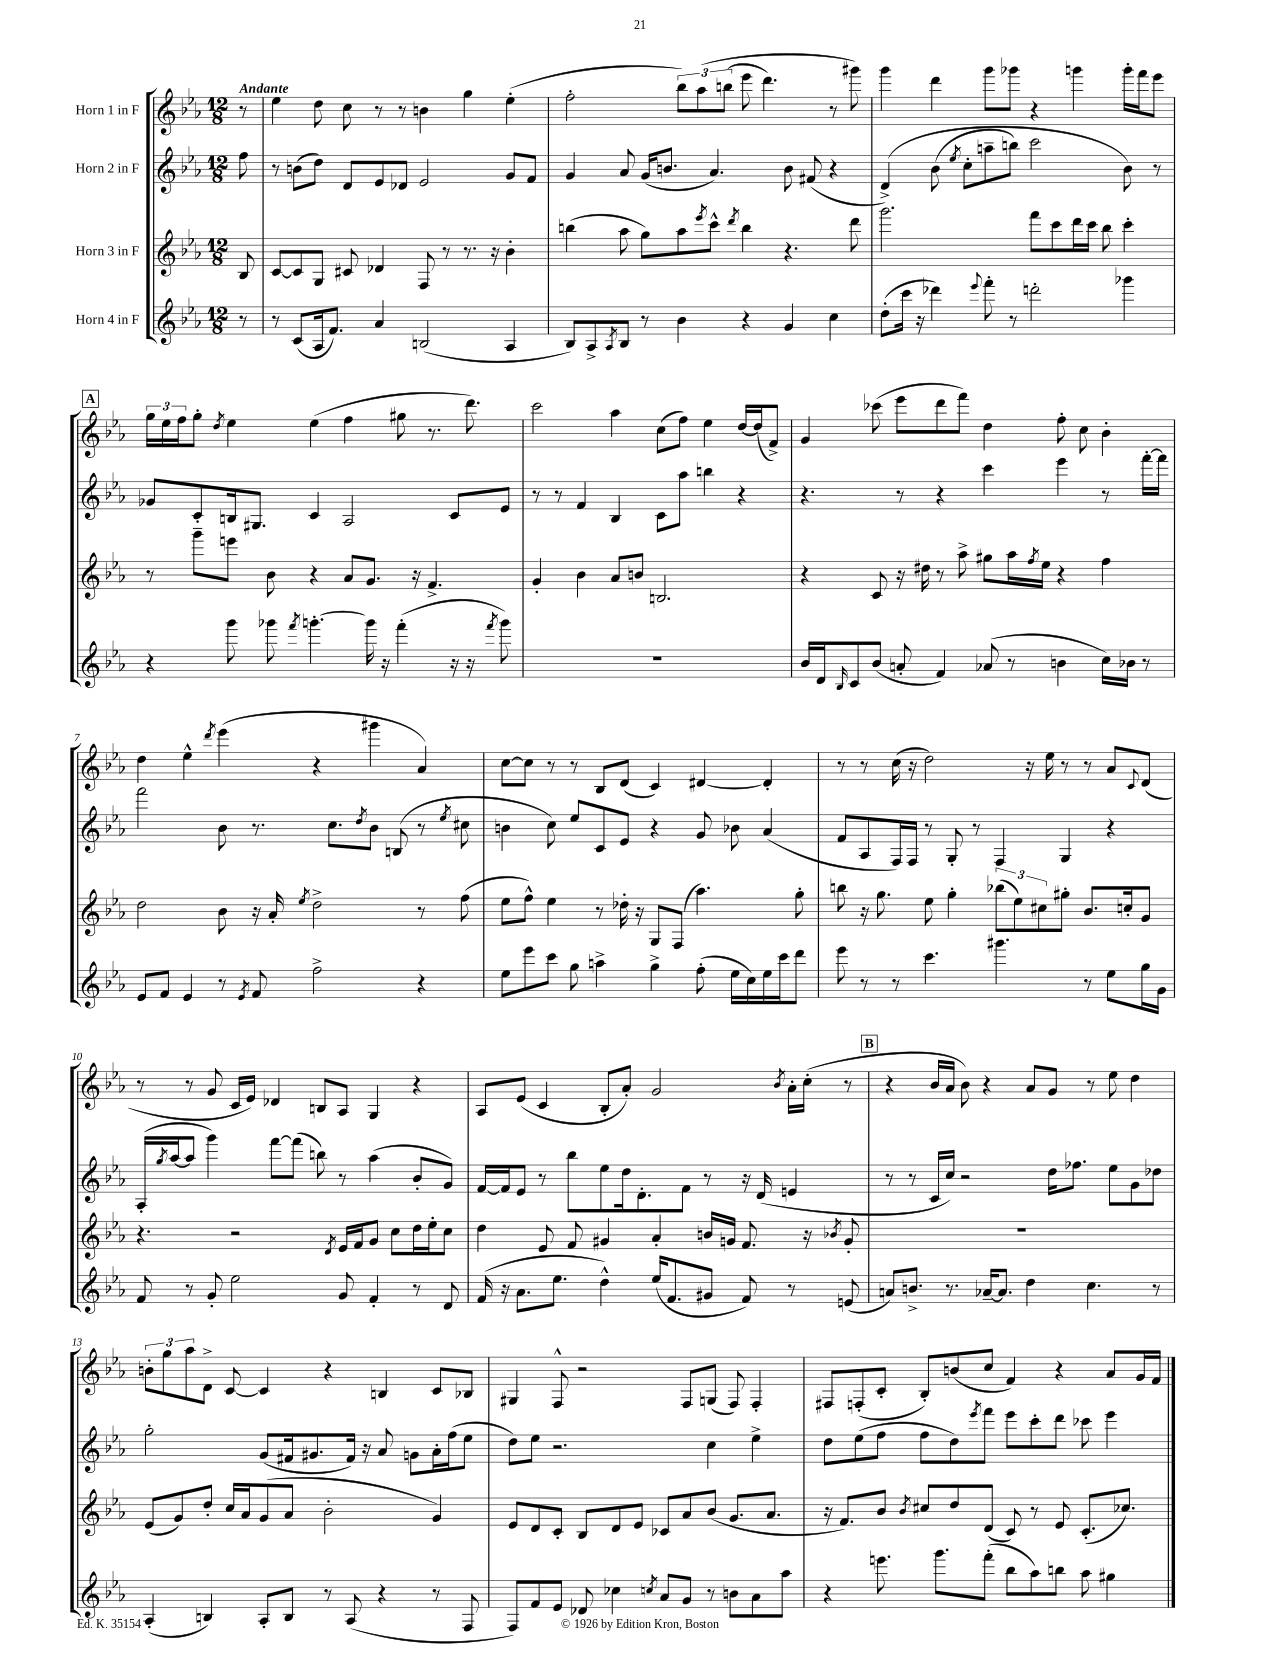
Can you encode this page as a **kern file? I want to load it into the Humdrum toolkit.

**kern	**kern	**kern	**kern
*staff4	*staff3	*staff2	*staff1
*clefG2	*clefG2	*clefG2	*clefG2
*k[b-e-a-]	*k[b-e-a-]	*k[b-e-a-]	*k[b-e-a-]
*M12/8	*M12/8	*M12/8	*M12/8
8r	8B-	8ff	8r
=	=	=	=
8r	[8c	8r	4ee-
(8c	8c]	(8b	.
16A-	8G	8dd)	8dd
8.f)	.	.	.
.	8c#	8d	8cc
4a-	4d-	8e-	8r
.	.	8d-	8r
(2B	8F	2e-	4b
.	8r	.	.
.	8.r	.	4gg
.	16r	.	.
4A-	4b-'	8g	(4ee-'
.	.	8f	.
=	=	=	=
8B-)	(4bb	4g	2ff'
8A-^	.	.	.
8qA-	.	.	.
8B-	8aa-	8a-	.
8r	8gg)	(16g	.
.	.	8.b	.
4b-	8aa-	.	12bb-)
.	.	.	&(12aa-
.	8qeee-	.	.
.	8ccc^^	4.a-)	.
.	.	.	(12bb
.	8qddd	.	.
4r	4bb	.	8eee-
.	.	.	4.ddd)
4g	4.r	8b	.
.	.	(8f#	.
4cc	.	4r	8r
.	8ddd	.	8ggg#&)
=	=	=	=
(8dd'	2.ggg	&(4d^)	4ggg
16ccc	.	.	.
16r	.	.	.
4ddd-)	.	(8b-	4ddd
.	.	8qee-	.
.	.	8cc'	.
8qqeee-	.	.	.
8fff'	.	8aa~	8ggg
8r	.	8bb)	8ggg-
2ddd'	8fff	2ccc	4r
.	8ccc	.	.
.	16ddd	.	4ggg
.	16ccc	.	.
.	8bb-	.	.
4ggg-	4ccc'	8b-&)	16ggg'
.	.	.	16fff
.	.	8r	8eee-
=	=	=	=
4r	8r	8g-	24gg
.	.	.	24ee-
.	.	.	24ff
.	8ggg~	8c'	8gg'
.	.	.	8qdd
8ggg	8eee	16B	4ee-
.	.	8.G#	.
8ggg-	8b-	.	.
8qfff	.	.	.
[4.ggg'	4r	4c	(4ee-
.	8a-	2A-	4ff
16ggg]	8.g	.	.
16r	.	.	.
(4fff'	.	.	8gg#
.	16r	.	.
.	4.f^	.	8.r
16r	.	8c	.
16r	.	.	8.ddd)
8qfff	.	.	.
8ggg)	.	8e-	.
=	=	=	=
1.r	4g'	8r	2ccc
.	.	8r	.
.	4b-	4f	.
.	8a-	4B-	4aa-
.	8b	.	.
.	2.B	8c	(8cc
.	.	8aa-	8ff)
.	.	4bb	4ee-
.	.	4r	[16dd
.	.	.	(16dd]
.	.	.	8f^)
=	=	=	=
16b-	4r	4.r	4g
16d	.	.	.
16qqB-	.	.	.
8c	.	.	.
(8b-	8c	.	(8ccc-
8a'	16r	8r	8eee-
.	16dd#	.	.
4f)	8r	4r	8ddd
.	8aa-^	.	8fff)
(8a-	8gg#	4ccc	4dd
8r	16aa-	.	.
.	8qff	.	.
.	16ee-	.	.
4b	4r	4eee-	8ff'
.	.	.	8cc
16cc)	4ff	8r	4b-'
16b-	.	.	.
8r	.	[16fff'	.
.	.	16fff]	.
=	=	=	=
8e-	2dd	2fff	4dd
8f	.	.	.
4e-	.	.	4ee-^^
.	.	.	8qddd
8r	8b-	8b-	(4eee-
8qe-	.	.	.
8f	16r	8.r	.
.	16a-'	.	.
.	8qee-	.	.
2ff^	2dd^	.	4r
.	.	8.cc	.
.	.	8qdd	.
.	.	8b-	4ggg#
.	.	(8B	.
4r	8r	8r	4a-)
.	.	8qee-	.
.	(8ff	8cc#	.
=	=	=	=
8ee-	8ee-	4b	[8cc
8eee-	8ff^^)	.	8cc]
8ccc	4ee-	8cc)	8r
8gg	.	8ee-	8r
4aa^	8r	8c	8B-
.	16dd-'	8e-	(8d
.	16r	.	.
4gg^	8G	4r	4c)
.	(8F	.	.
(8ff'	4.aa-)	8g	[4d#
16ee-	.	8b-	.
16cc)	.	.	.
16ee-	.	(4a-	4d#']
16ccc	.	.	.
8ddd	8gg'	.	.
=	=	=	=
8eee-	8bb	8f	8r
8r	16r	8A-	8r
.	8.gg	.	.
8r	.	16F)	(16cc
.	.	16F	16r
4.ccc	8ee-	8r	2dd)
.	4gg'	8G'	.
.	.	8r	.
4.ggg#	(12bb-	4F	.
.	12ee-)	.	.
.	.	.	16r
.	12cc#	.	.
.	.	.	16ee-
.	8gg#'	4G	8r
8r	8.b-	.	8r
8ee-	.	4r	8a-
.	16cc'	.	.
.	.	.	8qqc
16gg	8g	.	(8d
16g	.	.	.
=	=	=	=
8f	4.r	(16A-'	8r
.	.	8qgg	.
.	.	[16aa-	.
8r	.	8aa-]	8r
8g'	.	4ggg)	8g
2ee-	2r	.	16c
.	.	.	16e-)
.	.	[8fff	4d-
.	.	(8fff]	.
.	.	8bb)	8B
.	8qd	.	.
8g	16e-	8r	8A-
.	16f	.	.
4f'	8g	(4aa-	4G
.	8cc	.	.
8r	16dd	8b-'	4r
.	16ee-'	.	.
8d	8cc	8g)	.
=	=	=	=
(16f	4dd	[16f	8A-
16r	.	16f]	.
8.a-	.	8e-	(8e-
.	8e-	8r	4c
8.ee-	.	.	.
.	8f	8bb-	.
4dd^^)	4g#	8ee-	8B-'
.	.	16dd	8a-')
.	.	8.d'	.
(16ee-	4a-'	.	2g
8.f	.	.	.
.	.	8f	.
8g#	16b	8r	.
.	16g	.	.
8f)	8.f	16r	.
.	.	(16d	.
.	.	.	8qb-
8r	.	4e	16a-'
.	16r	.	(16cc'
.	8qb-	.	.
(8e	8g'	.	8r
=	=	=	=
8a)	1.r	8r	4r
8.b^	.	8r	.
.	.	16c	16b-
8.r	.	16cc)	16a-
.	.	2r	8b-)
[16a-~	.	.	4r
8.a-]	.	.	.
4dd	.	.	8a-
.	.	16dd	8g
.	.	8.ff-	.
4.cc	.	.	8r
.	.	8ee-	8ee-
.	.	8g	4dd
8r	.	8dd-	.
=	=	=	=
(4A-'	(8e-	2gg'	12b'
.	.	.	12gg
.	8g)	.	.
.	.	.	12aa-
4B)	8dd'	.	8d^
.	16cc	.	[8c
.	16a-	.	.
8A-'	(8g	(8g	4c]
8B	8a-	16f#	.
.	.	8.g#	.
8r	2b-'	.	4r
(8A-	.	16f#)	.
.	.	16r	.
4r	.	8a-	4B
.	.	8g	.
8r	4g)	16a-'	8c
.	.	(16ff	.
8F	.	8ee-	8B-
=	=	=	=
8F)	8e-	8dd)	4G#
8f	8d	8ee-	.
8e-	8c'	2.r	8F^^
8d-	8B-	.	2r
4cc-	8d	.	.
.	8e-	.	.
8qcc	.	.	.
8a-	8c-	.	.
8g	8a-	.	8F
8r	(8b-	4cc	(8G
8b	8.g	.	8F)
8a-	.	4ee-^	4F'
.	8.a-	.	.
8aa-	.	.	.
=	=	=	=
4r	16r	8dd	8F#
.	8.f)	.	.
.	.	(8ee-	(8F'
8.eee	8b-	8ff	8c'
.	8qb-	.	.
.	8cc#	8ff	8B-')
8.ggg	.	.	.
.	8dd	8dd)	(8b
.	.	8qeee-	.
(8fff'	(8d	8fff	8cc
8bb-	8c)	8eee-	4f)
8aa-)	8r	8ccc'	.
8bb	8e-	8ddd	4r
8aa-	(8.c'	8ccc-	.
4gg#	.	4eee-	8a-
.	8.cc-)	.	.
.	.	.	16g
.	.	.	16f
==	==	==	==
*-	*-	*-	*-
